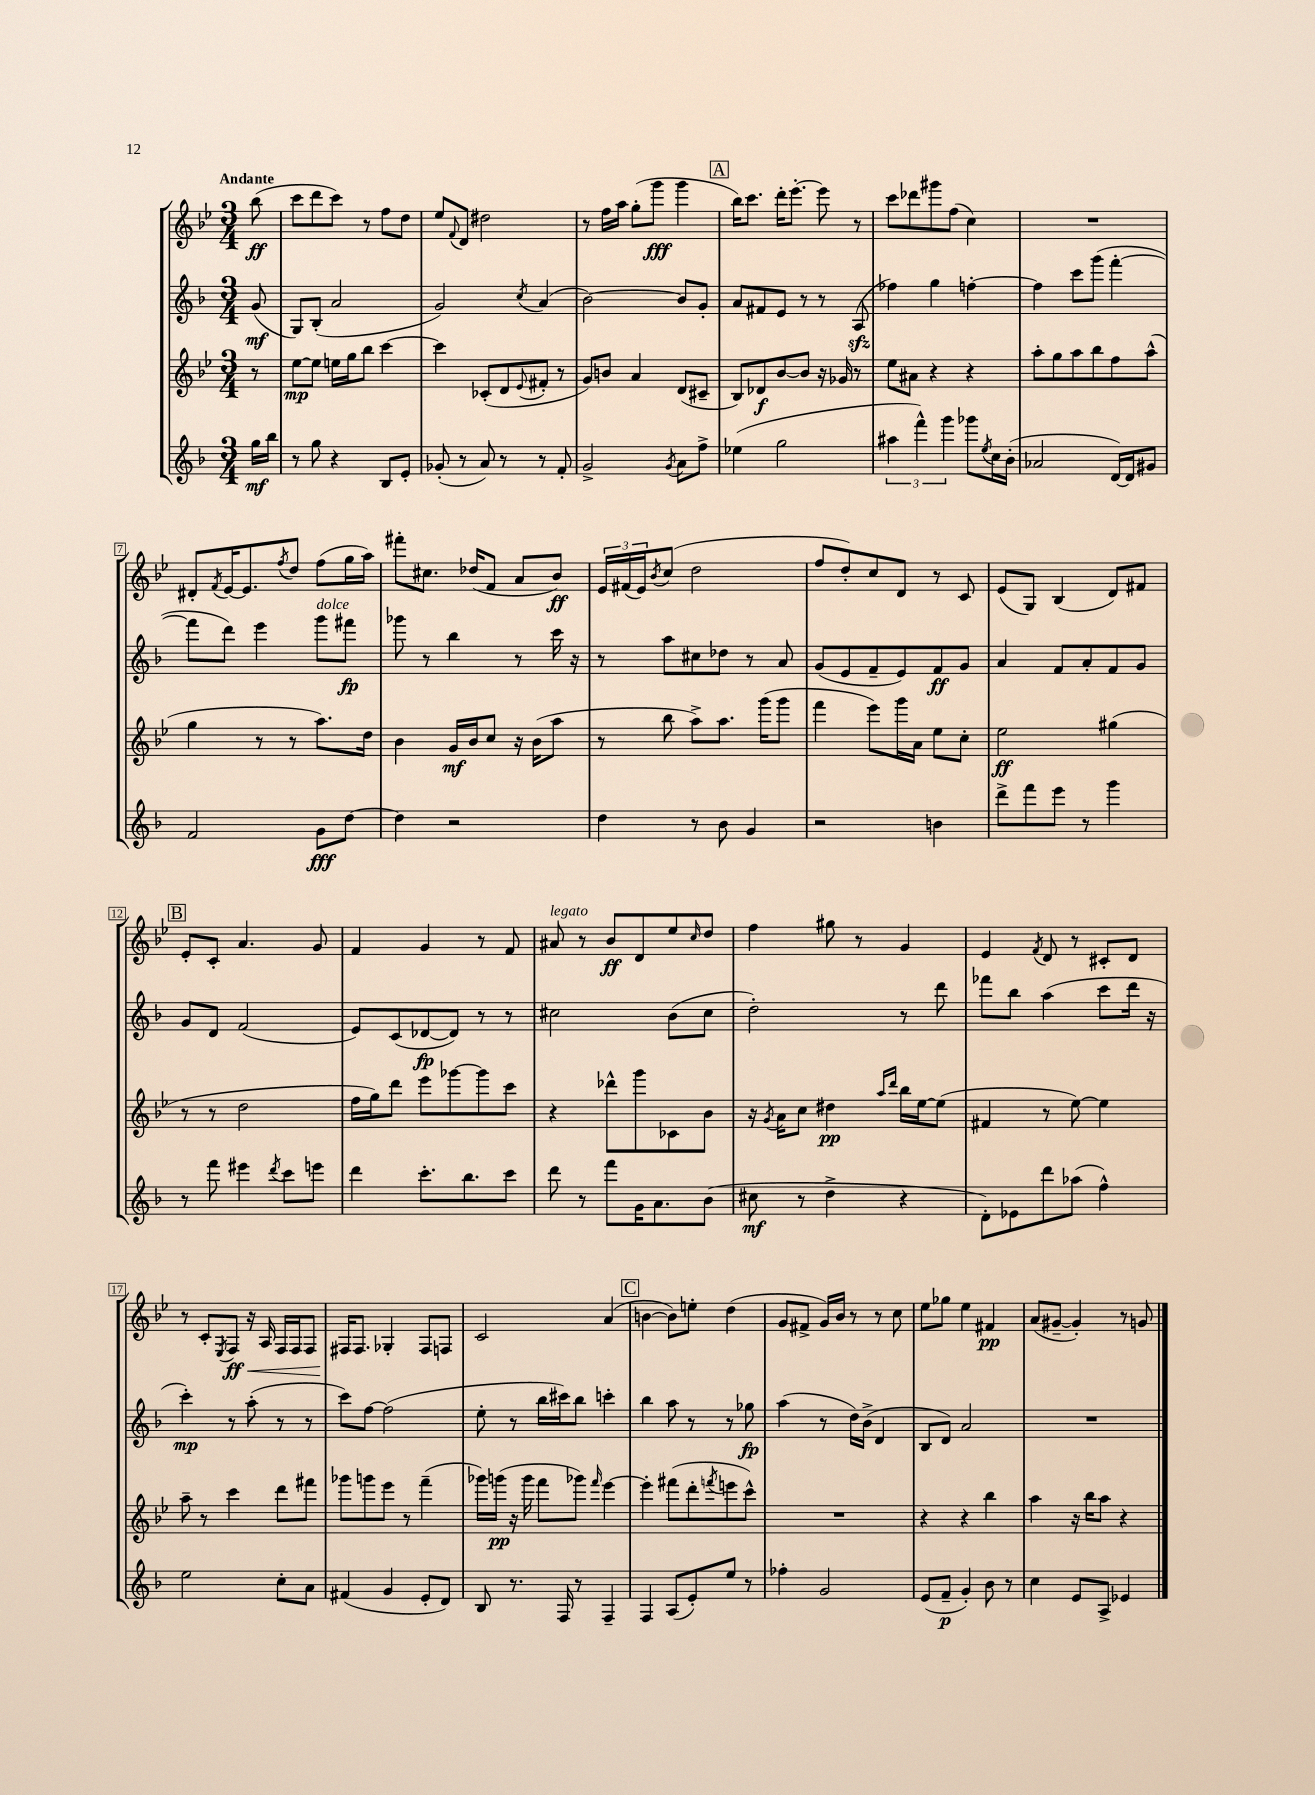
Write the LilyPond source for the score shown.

<<
\new StaffGroup <<
\new Staff = "s0" {
    \clef treble \key bes \major \numericTimeSignature \time 3/4 \partial 8 \tempo "Andante"
    bes''8\ff( |
    c'''8 d'''8 c'''8) r8 f''8 d''8 |
    ees''8 \appoggiatura { f'8 } d'8 dis''2 |
    r8 f''16 a''16 g''8-.( g'''8\fff g'''4 |
    \mark \markup { \box "A" } bes''16) c'''8. d'''16-. ees'''8.~-. ees'''8 r8 |
    c'''8 des'''8 gis'''8 f''8( c''4) |
    R2. |
    dis'8-. \acciaccatura { f'8 } ees'16~ ees'8. \acciaccatura { f''8 } d''8 f''8( g''16 a''16) |
    fis'''8-. cis''8. des''16( f'8 a'8 bes'8\ff) |
    \tuplet 3/2 { ees'16 fis'16( ees'16) } \acciaccatura { bes'8 } c''8( d''2 |
    f''8 d''8-.) c''8 d'8 r8 c'8 |
    ees'8( g8) bes4( d'8) fis'8 |
    \mark \markup { \box "B" } ees'8-. c'8-. a'4. g'8 |
    f'4 g'4 r8 f'8 |
    ais'8^\markup { \italic "legato" } r8 bes'8\ff d'8 ees''8 \grace { c''16 } d''8 |
    f''4 gis''8 r8 g'4 |
    ees'4 \acciaccatura { f'8 } d'8 r8 cis'8-. d'8 |
    r8 c'8-. \acciaccatura { ees8 } f8\ff\< r16 a16 f16 f16 f8 |
    fis16\! fis8. ges4-. fis8 f8 |
    c'2 a'4( |
    \mark \markup { \box "C" } b'4~ b'8) e''8-. d''4( |
    g'8 fis'8-> g'16) bes'16 r8 r8 c''8 |
    ees''8 ges''8 ees''4 fis'4\pp |
    a'8( gis'8~-- gis'4-.) r8 g'8 \bar "|." |
}
\new Staff = "s1" {
    \clef treble \key f \major \numericTimeSignature \time 3/4 \partial 8
    g'8\mf( |
    g8) bes8-.( a'2 |
    g'2) \acciaccatura { c''8 } a'4( |
    bes'2~) bes'8 g'8-. |
    \mark \markup { \box "A" } a'8 fis'8 e'8 r8 r8 a8\sfz( |
    fes''4) g''4 f''4~-. |
    f''4 c'''8 g'''8( f'''4~-. |
    f'''8 d'''8) e'''4 g'''8^\markup { \italic "dolce" } fis'''8\fp |
    ges'''8 r8 bes''4 r8 c'''16 r16 |
    r8 a''8 cis''8 des''8 r8 a'8 |
    g'8( e'8 f'8-- e'8) f'8\ff g'8 |
    a'4 f'8 a'8-. f'8 g'8 |
    \mark \markup { \box "B" } g'8 d'8 f'2( |
    e'8) c'8( des'8~\fp des'8) r8 r8 |
    cis''2 bes'8( cis''8 |
    d''2-.) r8 d'''8 |
    fes'''8 bes''8 a''4( c'''8 d'''16 r16 |
    c'''4-.\mp) r8 a''8-.( r8 r8 |
    c'''8) f''8~ f''2( |
    e''8-. r8 bes''16 cis'''16) bes''8 c'''4-. |
    \mark \markup { \box "C" } bes''4 a''8 r8 r8 ges''8\fp |
    a''4( r8 d''16) bes'16->( d'4 |
    bes8 d'8) a'2 |
    R2. \bar "|." |
}
\new Staff = "s2" {
    \clef treble \key bes \major \numericTimeSignature \time 3/4 \partial 8
    r8 |
    ees''8~\mp ees''8 e''16 g''16 bes''8 c'''4~ |
    c'''4 ces'8-.( d'8 \appoggiatura { ees'8 } fis'8-. r8 |
    g'8) b'8 a'4 d'8( cis'8-- |
    \mark \markup { \box "A" } bes8) des'8\f bes'8~ bes'8 r16 ges'16 r8 |
    ees''8 ais'8 r4 r4 |
    a''8-. g''8 a''8 bes''8 f''8 a''8-^( |
    g''4 r8 r8 a''8.) d''16 |
    bes'4 g'16\mf bes'16 c''8 r16 bes'16( a''8 |
    r8 bes''8 a''8->) a''8. g'''16( g'''8 |
    f'''4 ees'''8) g'''16 a'16 ees''8 c''8-. |
    ees''2\ff gis''4( |
    \mark \markup { \box "B" } r8 r8 d''2 |
    f''16 g''16) d'''8 ees'''8 ges'''8~ ges'''8 c'''8 |
    r4 des'''8-^ g'''8 ces'8 bes'8 |
    r16 \acciaccatura { g'8 } a'16 c''8 dis''4\pp \grace { a''16 d'''16 } bes''16 ees''16~ ees''8( |
    fis'4 r8 ees''8~) ees''4 |
    a''8-- r8 c'''4 d'''8 fis'''8 |
    ges'''8 g'''8 ees'''8 r8 f'''4--( |
    ges'''16) g'''16\pp( r16 g'''16 f'''8 ges'''8) \grace { f'''16 } ees'''4~ |
    \mark \markup { \box "C" } ees'''4-. fis'''8( d'''8-. \acciaccatura { f'''8 } e'''8 c'''8-^) |
    R2. |
    r4 r4 bes''4 |
    a''4 r16 bes''16 a''8 r4 \bar "|." |
}
\new Staff = "s3" {
    \clef treble \key f \major \numericTimeSignature \time 3/4 \partial 8
    g''16\mf bes''16 |
    r8 g''8 r4 bes8 e'8-. |
    ges'8-.( r8 a'8) r8 r8 f'8-. |
    g'2-> \acciaccatura { g'8 } a'8 f''8-> |
    \mark \markup { \box "A" } ees''4( g''2 |
    \tuplet 3/2 { ais''4 f'''4-^) g'''4 } ges'''8 \acciaccatura { e''8 } c''16 bes'16-.( |
    aes'2 d'16~) d'16 gis'8 |
    f'2 g'8\fff d''8~ |
    d''4 r2 |
    d''4 r8 bes'8 g'4 |
    r2 b'4 |
    d'''8-> f'''8 e'''8 r8 g'''4 |
    \mark \markup { \box "B" } r8 f'''8 eis'''4 \acciaccatura { d'''8 } c'''8 e'''8 |
    d'''4 c'''8.-. bes''8. c'''8 |
    d'''8 r8 f'''8 g'16 a'8. bes'8( |
    cis''8\mf r8 d''4-> r4 |
    d'8-.) ees'8 d'''8 aes''8( f''4-^) |
    e''2 c''8-. a'8 |
    fis'4( g'4 e'8-. d'8) |
    bes8 r8. f16 r8 f4-- |
    \mark \markup { \box "C" } f4 a8( e'8-.) e''8 r8 |
    fes''4-. g'2 |
    e'8( f'8--\p g'4-.) bes'8 r8 |
    c''4 e'8 a8-> ees'4 \bar "|." |
}
>>
>>
\layout { \context { \Score \override BarNumber.stencil = #(make-stencil-boxer 0.1 0.3 ly:text-interface::print) } }
